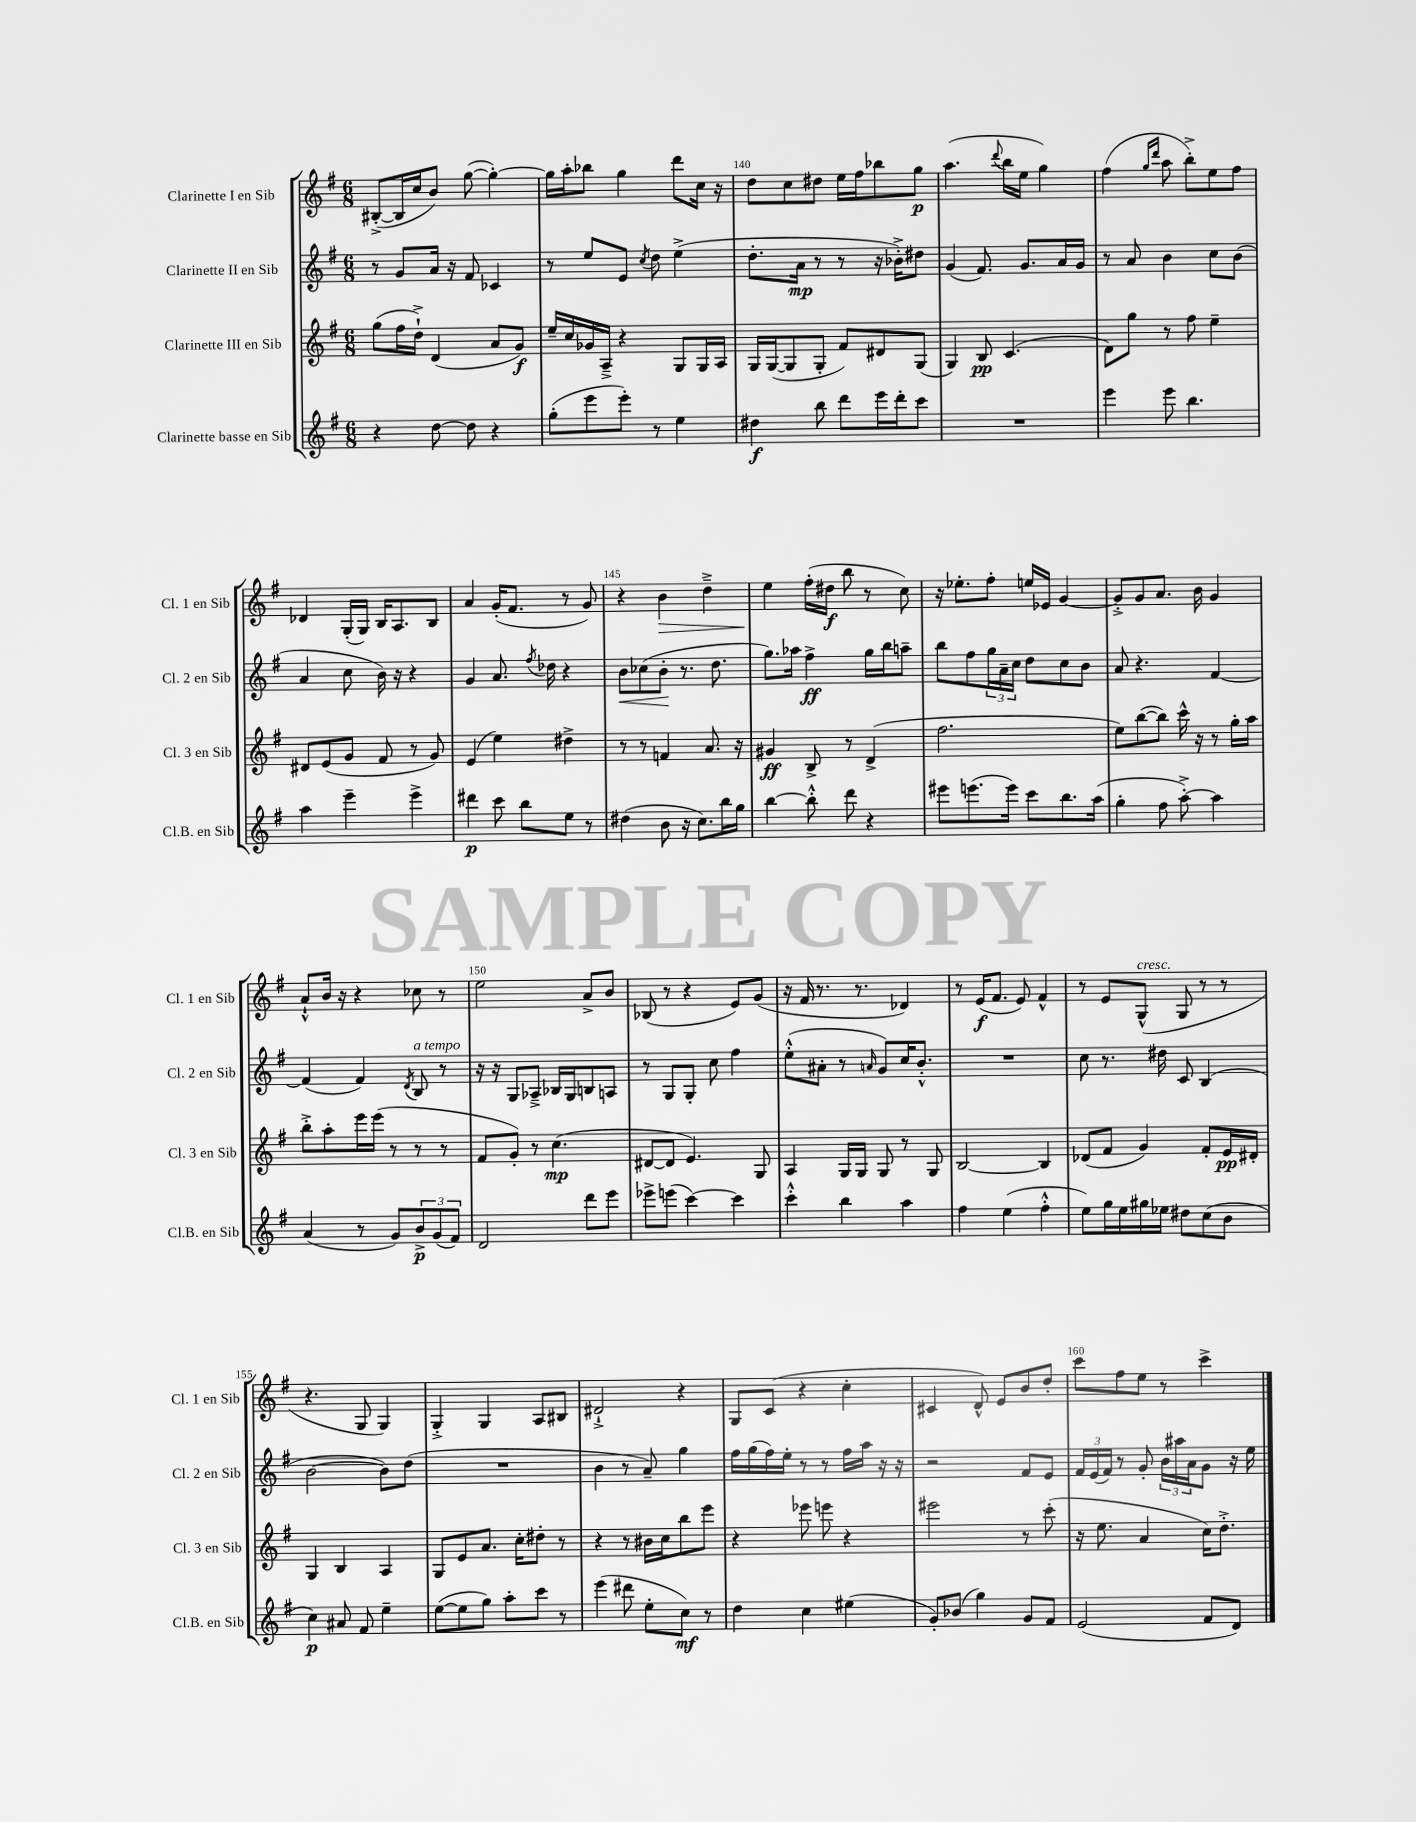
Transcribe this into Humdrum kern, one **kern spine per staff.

**kern	**dynam	**kern	**dynam	**kern	**dynam	**kern	**dynam
*part4	*part4	*part3	*part3	*part2	*part2	*part1	*part1
*staff4	*staff4	*staff3	*staff3	*staff2	*staff2	*staff1	*staff1
*I"Clarinette basse en Sib	*	*I"Clarinette III en Sib	*	*I"Clarinette II en Sib	*	*I"Clarinette I en Sib	*
*I'Cl.B. en Sib	*	*I'Cl. 3 en Sib	*	*I'Cl. 2 en Sib	*	*I'Cl. 1 en Sib	*
*clefG2	*	*clefG2	*	*clefG2	*	*clefG2	*
*k[f#]	*	*k[f#]	*	*k[f#]	*	*k[f#]	*
*M6/8	*	*M6/8	*	*M6/8	*	*M6/8	*
=138	=138	=138	=138	=138	=138	=138	=138
4r	.	(8gg\L	.	8r	.	([8B#X'^/L	.
.	.	16ff#\L	.	8g/L	.	16B#/L]	.
.	.	16dd`^\JJ)	.	.	.	16cc/J	.
[8dd\	.	(4d/	.	16a/Jk	.	8b/J)	.
.	.	.	.	16r	.	.	.
8dd\]	.	.	.	8f#/	.	([8gg\	.
4r	.	8a/L	.	4c-X/	.	4gg'\_)	.
.	.	8g/J)	f	.	.	.	.
=139	=139	=139	=139	=139	=139	=139	=139
(8gg'\L	.	16ee~/LL	.	8r	.	16gg\LL]	.
.	.	16cc/	.	.	.	16aa'\J	.
8eee\	.	16g-X/	.	8ee/L	.	8bb-X\J	.
.	.	16A~^/JJ	.	.	.	.	.
8eee'\J)	.	4r	.	8e/J	.	4gg\	.
.	.	.	.	8qcc/	.	.	.
8r	.	.	.	8dd\	.	.	.
4ee\	.	8G/L	.	(4ee^\	.	8ddd\L	.
.	.	16G/L	.	.	.	16cc\Jk	.
.	.	16A/JJ	.	.	.	16r	.
=140	=140	=140	=140	=140	=140	=140	=140
4dd#X\	f	16G/LL	.	8.dd'\L	.	8dd\L	.
.	.	([16G/J	.	.	.	.	.
.	.	8G/]	.	.	.	8cc\	.
.	.	.	.	16a\Jk	mp	.	.
8bb\	.	8G'/J	.	8r	.	8dd#X\J	.
8ddd\L	.	8f#/L)	.	8r	.	16ee\LL	.
.	.	.	.	.	.	16ff#\J	.
16eee\L	.	8d#X/	.	16r	.	8bb-X\	.
16ddd'\J	.	.	.	16b-X'^\KL)	.	.	.
8ccc\J	.	(8G/J	.	8dd#X\J	.	8gg\J	p
=141	=141	=141	=141	=141	=141	=141	=141
2.r	.	4G/)	.	(4g/	.	(4.aa\	.
.	.	8B/	pp	8.f#/)	.	.	.
.	.	.	.	.	.	8qqddd/	.
.	.	(4.c/	.	.	.	16bb\LL	.
.	.	.	.	8.g/L	.	16ee\JJ	.
.	.	.	.	.	.	4gg\)	.
.	.	.	.	16a/L	.	.	.
.	.	.	.	16g/JJ	.	.	.
=142	=142	=142	=142	=142	=142	=142	=142
4eee\	.	8d\L)	.	8r	.	(4ff#\	.
.	.	8gg\J	.	8a/	.	.	.
.	.	.	.	.	.	16qqgg/LL	.
.	.	.	.	.	.	16qqddd/JJ	.
8eee\	.	8r	.	4b\	.	8aa\	.
4.bb\	.	8ff#\	.	.	.	8bb'^\L)	.
.	.	4ee~\	.	8cc\L	.	8ee\	.
.	.	.	.	(8b\J	.	8ff#\J	.
!!LO:LB:g=z
=143	=143	=143	=143	=143	=143	=143	=143
4aa\	.	8d#X/L	.	4a/	.	4d-X/	.
.	.	(8e/	.	.	.	.	.
4eee~\	.	8g/J	.	8cc\	.	(16G'/LL	.
.	.	.	.	.	.	16G/JJ)	.
.	.	8f#/	.	16b\)	.	16B/KL	.
.	.	.	.	16r	.	8.A/	.
4eee^\	.	8r	.	4r	.	.	.
.	.	8g/)	.	.	.	8B/J	.
=144	=144	=144	=144	=144	=144	=144	=144
4ddd#X\	p	(4e/	.	4g/	.	4a/	.
8ccc\	.	4ee\)	.	8.a/	.	(16g'/KL	.
.	.	.	.	.	.	8.f#/J	.
8bb\L	.	.	.	.	.	.	.
.	.	.	.	8qff#/	.	.	.
.	.	.	.	16dd-X\	.	.	.
8ee\J	.	4dd#X^\	.	4r	.	8r	.
8r	.	.	.	.	.	8g/)	.
=145	=145	=145	=145	=145	=145	=145	=145
!	!	!	!	!	!LO:HP:b	!	!
(4dd#X\	.	8r	.	8b\L	<	4r	.
.	.	8r	.	(8cc-X\	.	.	.
!	!	!	!	!	!	!	!LO:HP:b
8b\	.	4fn/	.	8b'\J	.	4b\	>
16r	.	.	.	8.r	[	.	.
8.cc\L)	.	.	.	.	.	.	.
.	.	8.a/	.	.	.	4dd~^\	.
.	.	.	.	8.dd\	.	.	.
16bb\L	.	.	.	.	.	.	.
16gg\JJ	.	16r	.	.	.	.	.
=146	=146	=146	=146	=146	=146	=146	=146
[4bb\	.	4g#X/	ff	8.gg\L)	.	4ee\	.
.	.	.	.	16aa-X\Jk	.	.	.
8bb'^^\]	.	8B^/	.	4ff#^\	ff	(16ff#'\LL	]
.	.	.	.	.	.	16dd#X\JJ	f
8ddd\	.	8r	.	.	.	8bb\	.
4r	.	(4d^/	.	16gg\LL	.	8r	.
.	.	.	.	16bb\J	.	.	.
.	.	.	.	8aan~\J	.	8cc\)	.
=147	=147	=147	=147	=147	=147	=147	=147
8eee#X\L	.	2.ff#\	.	8bb\L	.	16r	.
.	.	.	.	.	.	8.ee-X'\L	.
(8.eeen\	.	.	.	8ff#\	.	.	.
.	.	.	.	24gg\L	.	8ff#'\J	.
.	.	.	.	24a~\	.	.	.
16eee\Jk)	.	.	.	.	.	.	.
.	.	.	.	24cc\JJ	.	.	.
8ccc\L	.	.	.	8dd\L	.	16een/LL	.
.	.	.	.	.	.	16e-X/JJ	.
8.bb\	.	.	.	8cc\	.	[4g/	.
.	.	.	.	8b\J	.	.	.
(16aa\Jk	.	.	.	.	.	.	.
=148	=148	=148	=148	=148	=148	=148	=148
4gg'\	.	8ee\L)	.	8a/	.	8g'^/L]	.
.	.	([8bb\	.	4.r	.	8g/	.
8ff#\	.	8bb\J])	.	.	.	8.a/J	.
[8aa'^\)	.	16ccc^^\	.	.	.	.	.
.	.	16r	.	.	.	16b\	.
4aa\]	.	8r	.	[4f#/	.	4g/	.
.	.	16gg'\LL	.	.	.	.	.
.	.	16aa\JJ	.	.	.	.	.
!!LO:LB:g=z
=149	=149	=149	=149	=149	=149	=149	=149
(4a/	.	8bb'^\L	.	(4f#/]	.	8a`^^/L	.
.	.	8aa'\	.	.	.	16b/Jk	.
.	.	.	.	.	.	16r	.
8r	.	16eee\L	.	4f#/)	.	4r	.
.	.	(16eee\JJ	.	.	.	.	.
8g/L)	.	8r	.	.	.	.	.
.	.	.	.	8qd/	.	.	.
!	!	!	!	!LO:TX:a:i:t=a tempo	!	!	!
12b^/	p	8r	.	8B/	.	8cc-X\	.
(12g/	.	.	.	.	.	.	.
.	.	8r	.	8r	.	8r	.
12f#/J)	.	.	.	.	.	.	.
=150	=150	=150	=150	=150	=150	=150	=150
2d/	.	8f#/L	.	16r	.	2ee\	.
.	.	.	.	16r	.	.	.
.	.	8g'/J)	.	8G/L	.	.	.
.	.	8r	.	8A-X~^/J	.	.	.
.	.	(4.cc\	mp	16B-X/LL	.	.	.
.	.	.	.	16G/J	.	.	.
8ddd\L	.	.	.	8Bn/	.	8a^/L	.
8eee\J	.	.	.	8An/J	.	8b/J	.
=151	=151	=151	=151	=151	=151	=151	=151
8eee-X^\L	.	[8d#X/L	.	8r	.	(8B-X/	.
(8eeen\J	.	8d#/J]	.	8G/L	.	8r	.
[4ccc\)	.	4.e/)	.	8G'/J	.	4r	.
.	.	.	.	8cc\	.	.	.
4ccc\]	.	.	.	4ff#\	.	8e/L)	.
.	.	8G/	.	.	.	(8g/J	.
=152	=152	=152	=152	=152	=152	=152	=152
4ccc'^^\	.	4A/	.	(8ee'^^\L	.	16r	.
.	.	.	.	.	.	16f#/	.
.	.	.	.	8a#X'\J	.	8.r	.
4bb\	.	16G/LL	.	8r	.	.	.
.	.	16G/JJ	.	.	.	8.r	.
.	.	.	.	16qqan/	.	.	.
.	.	8G/	.	8g/L)	.	.	.
4aa\	.	8r	.	16cc/K	.	4d-X/)	.
.	.	.	.	8.b'^^/J	.	.	.
.	.	8G/	.	.	.	.	.
=153	=153	=153	=153	=153	=153	=153	=153
4ff#\	.	[2B/	.	2.r	.	8r	.
.	.	.	.	.	.	(16e/KL	f
.	.	.	.	.	.	8.f#/J	.
(4ee\	.	.	.	.	.	.	.
.	.	.	.	.	.	8e/)	.
4ff#'^^\	.	4B/]	.	.	.	4f#^^/	.
=154	=154	=154	=154	=154	=154	=154	=154
8ee\L)	.	(8d-X/L	.	8cc\	.	8r	.
16gg\L	.	8f#/J	.	8.r	.	8e/L	.
16ee\	.	.	.	.	.	.	.
!	!	!	!	!	!	!LO:TX:a:i:t=cresc.	!
16gg#X\	.	4g/)	.	.	.	(8G^^/J	.
16ee-X\JJ	.	.	.	16dd#X\	.	.	.
8dd#X\L	.	.	.	8c/	.	8G/	.
(8cc\	.	8f#'/L	.	(4B/	.	8r	.
8b\J	.	16e/L	pp	.	.	8r	.
.	.	16d#X'/JJ	.	.	.	.	.
!!LO:LB:g=z
=155	=155	=155	=155	=155	=155	=155	=155
4cc\)	p	4G/	.	[2b\	.	4.r	.
8a#X/	.	4B/	.	.	.	.	.
8f#/	.	.	.	.	.	8G/	.
4ee~\	.	4A/	.	8b\L])	.	4G/)	.
.	.	.	.	(8dd\J	.	.	.
=156	=156	=156	=156	=156	=156	=156	=156
([8ee\L	.	8G/L	.	2.r	.	4G'^/	.
8ee\]	.	8e/	.	.	.	.	.
8gg\J)	.	8.a/J	.	.	.	4G/	.
8aa'\L	.	.	.	.	.	.	.
.	.	16cc'\KL	.	.	.	.	.
8ccc\J	.	8dd#X'\J	.	.	.	8A/L	.
8r	.	8r	.	.	.	8B#X/J	.
=157	=157	=157	=157	=157	=157	=157	=157
(4eee\	.	4r	.	4b\	.	2d#X`^/	.
8ddd#X\	.	8r	.	8r	.	.	.
8ee'\L	.	16b#X\LL	.	8a~/)	.	.	.
.	.	16cc\J	.	.	.	.	.
8cc\J)	mf	8bb\	.	4gg\	.	4r	.
8r	.	8eee\J	.	.	.	.	.
=158	=158	=158	=158	=158	=158	=158	=158
4dd\	.	4r	.	16ff#\LL	.	8G/L	.
.	.	.	.	(16gg\	.	.	.
.	.	.	.	16ff#\)	.	(8c/J	.
.	.	.	.	16ee'\JJ	.	.	.
4cc\	.	8eee-X\	.	8r	.	4r	.
.	.	8eeen\	.	8r	.	.	.
(4ee#X\	.	4r	.	16ff#\LL	.	4cc'\	.
.	.	.	.	16aa\JJ	.	.	.
.	.	.	.	16r	.	.	.
.	.	.	.	16r	.	.	.
=159	=159	=159	=159	=159	=159	=159	=159
8g'/L)	.	2eee#X\	.	2r	.	4c#X/	.
(8b-X/J	.	.	.	.	.	.	.
4gg\)	.	.	.	.	.	8d^^/)	.
.	.	.	.	.	.	8e/L	.
8g/L	.	8r	.	8f#/L	.	8b/	.
8f#/J	.	(8ccc'\	.	8e/J	.	8dd'/J	.
=160	=160	=160	=160	=160	=160	=160	=160
(2e/	.	16r	.	24f#/LL	.	8ccc\L	.
.	.	.	.	(24e/	.	.	.
.	.	8.ee\	.	.	.	.	.
.	.	.	.	24f#/JJ)	.	.	.
.	.	.	.	8r	.	8ff#\	.
.	.	4a/	.	8g'/	.	8ee\J	.
.	.	.	.	24b\LL	.	8r	.
.	.	.	.	24aa#X\	.	.	.
.	.	.	.	24a\J	.	.	.
8f#/L	.	16cc\KL)	.	8g\J	.	4ccc^\	.
.	.	8.dd'^\J	.	.	.	.	.
8d/J)	.	.	.	16r	.	.	.
.	.	.	.	16ee\	.	.	.
==	==	==	==	==	==	==	==
*-	*-	*-	*-	*-	*-	*-	*-
